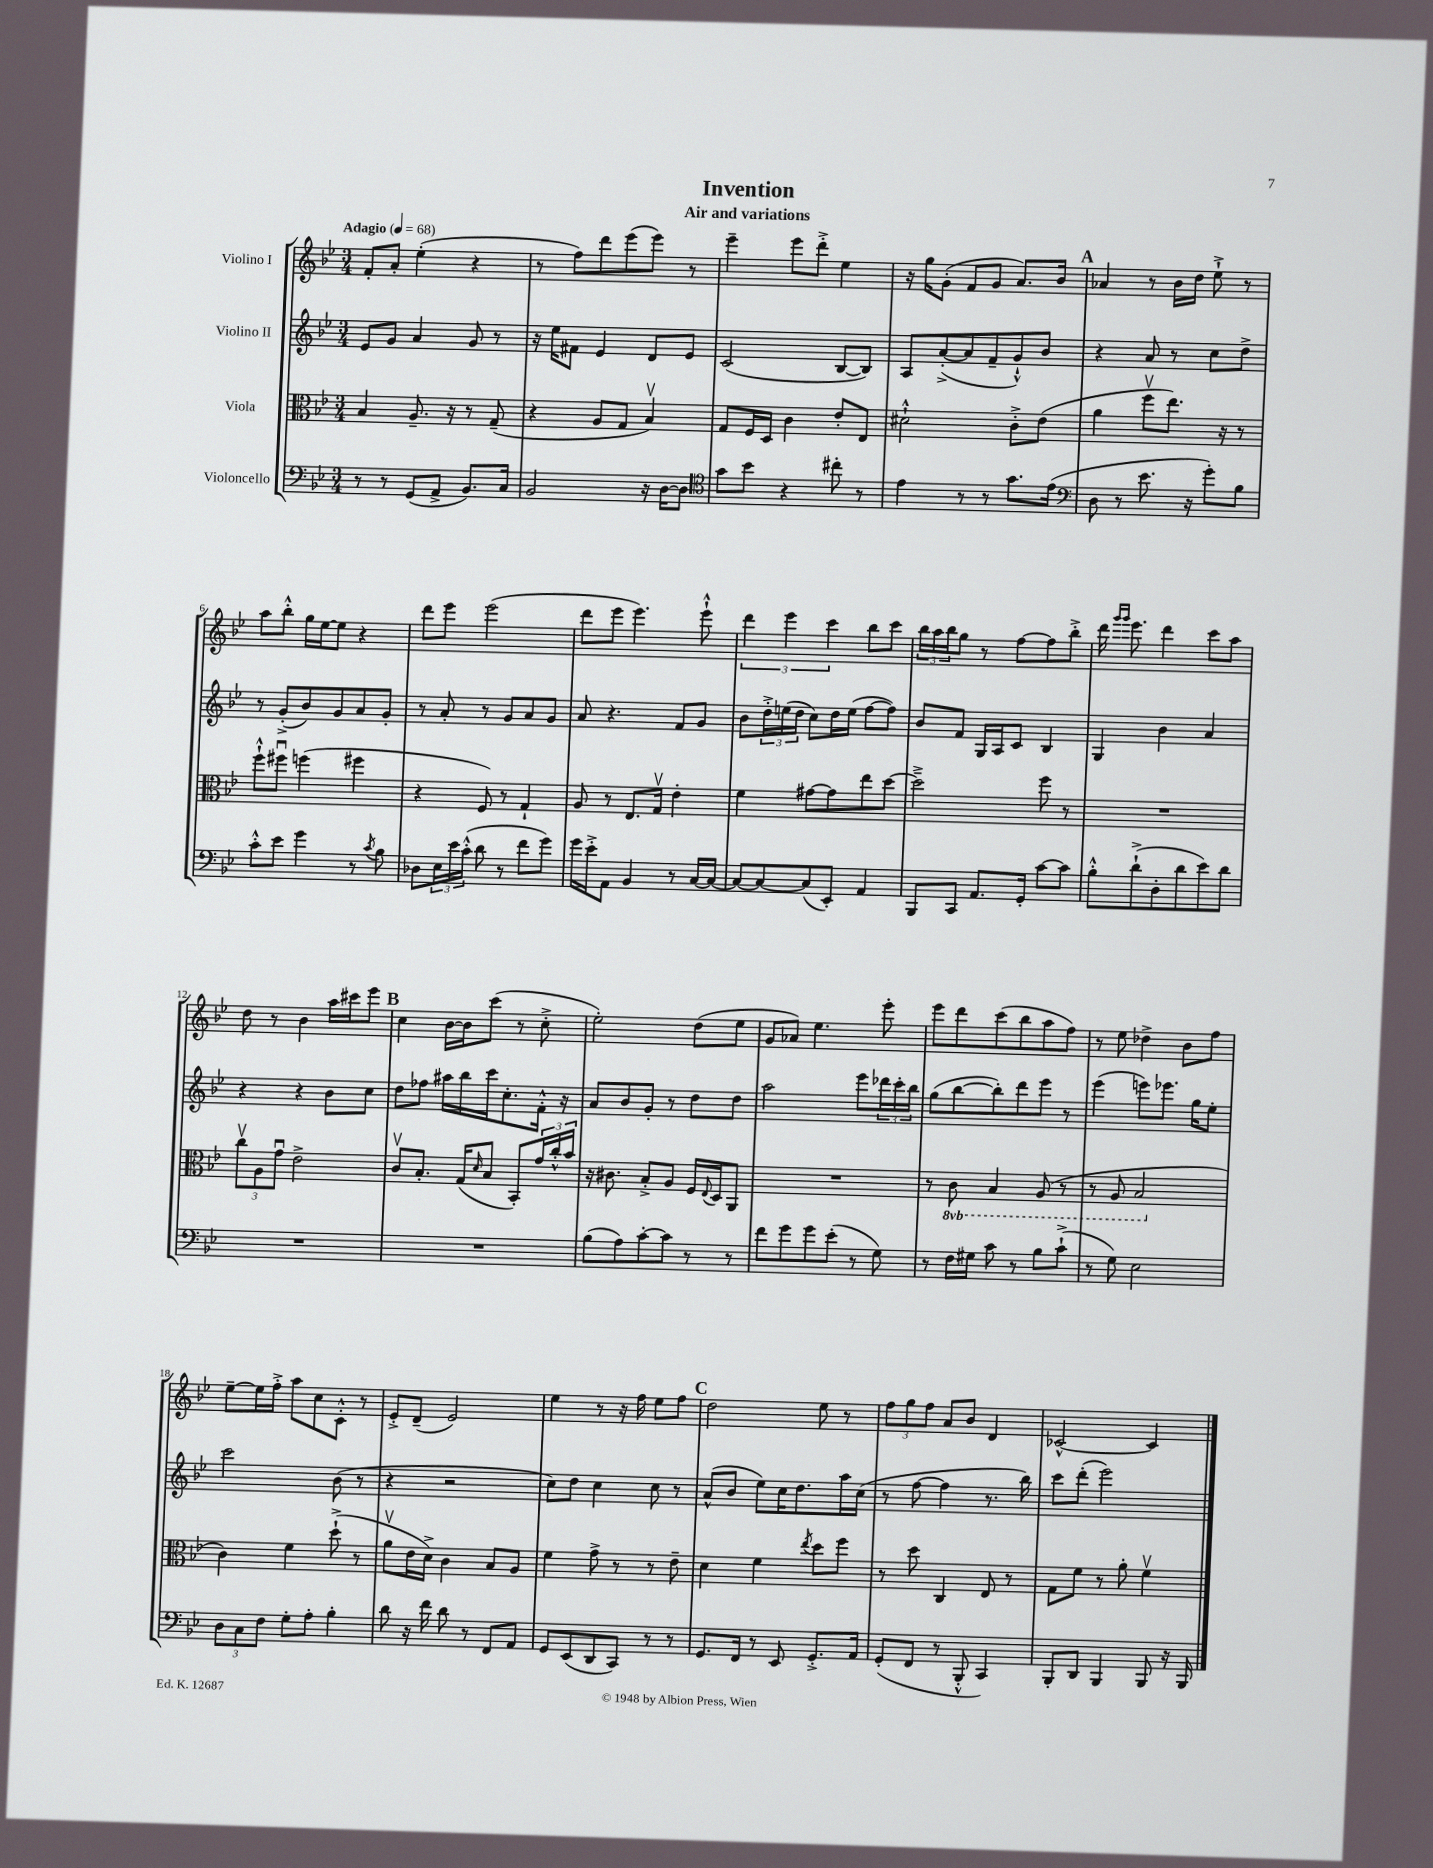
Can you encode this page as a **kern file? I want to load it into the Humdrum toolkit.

**kern	**kern	**kern	**kern
*part4	*part3	*part2	*part1
*staff4	*staff3	*staff2	*staff1
*I"Violoncello	*I"Viola	*I"Violino II	*I"Violino I
*clefF4	*clefC3	*clefG2	*clefG2
*k[b-e-]	*k[b-e-]	*k[b-e-]	*k[b-e-]
*M3/4	*M3/4	*M3/4	*M3/4
*MM68	*MM68	*MM68	*MM68
=1	=1	=1	=1
!	!	!	!LO:TX:a:B:t=Adagio
8r	4B-/	8e-/L	8f'/L
8r	.	8g/J	8a'/J
(8GG/L	8.A~/	4a/	(4ee-'\
8AA^/J	.	.	.
.	16r	.	.
8.BB-/L)	8r	8g/	4r
.	(8G~/	8r	.
16C/Jk	.	.	.
=2	=2	=2	=2
2BB-/	4r	16r	8r
.	.	16ee-\KL	.
.	.	8f#X\J	8ff\L)
.	8A/L	4e-/	8ddd\
.	8G/J	.	(8eee-\
16r	4B-v/)	8d/L	8eee-\J)
[16D\KL	.	.	.
8D\J]	.	8e-/J	8r
=3	=3	=3	=3
*clefC4	*	*	*
8g\L	8G/L	(2c/	4eee-~\
8b-\J	16F/L	.	.
.	16D/JJ	.	.
4r	4c\	.	8eee-\L
.	.	.	8ddd'^\J
8cc#X'\	8e-'/L	[8B-/L	4ee-\
8r	8E-/J	8B-/J])	.
=4	=4	=4	=4
4e-\	2d#X`^^\	8A/L	16r
.	.	.	16gg\KL
.	.	([8a'^/	(8g'\J
8r	.	8a/]	8f/L
8r	.	8f~/	8g/J
8.g\L	8c'^\L	8g`^^/)	8.a/L)
.	(8e-\J	8b-/J	.
(16e-\Jk	.	.	16b-/Jk
!!LO:REH:place=s1:t=A
=5	=5	=5	=5
*clefF4	*	*	*
8D\	4a\	4r	4a-X/
8r	.	.	.
8.e-\	8ffv\L	8a/	8r
.	8.ee-\J)	8r	16b-\LL
16r	.	.	16dd\JJ
8g'\L)	.	8cc\L	8ee-`^\
.	16r	.	.
8B-\J	8r	8dd^\J	8r
!!LO:LB:g=z
=6	=6	=6	=6
8c'^^\L	8ff`^^\L	8r	8aa\L
8e-\J	8ff#Xu\J	(8g'^/L	8bb-'^^\J
4g\	(4ffn\	8b-/)	16gg\LL
.	.	.	[16ee-\J
.	.	8g/	8ee-\J]
8r	4ff#X\	8a/	4r
8qc/	.	.	.
8B-\	.	8g'/J	.
=7	=7	=7	=7
8D-X\L	4r	8r	8ddd\L
24E-\L	.	8a'/	8eee-\J
24e-\	.	.	.
(24c'^^\JJ	.	.	.
8d\	8F/)	8r	(2eee-\
8r	8r	8g/L	.
8f\L	4G`/	8a/	.
8g\J)	.	8g/J	.
=8	=8	=8	=8
16g\LL	8A/	8a/	8ddd\L
16e-'^\J	.	.	.
8AA\J	8r	4.r	8eee-\J
4BB-/	8.E-/L	.	4.eee-\)
.	16Gv/Jk	.	.
8r	4e-'\	8f/L	.
[16C/LL	.	8g/J	8eee-`^^\
16C/JJ_	.	.	.
=9	=9	=9	=9
8C/L_	4f\	8b-\L	6ddd\
8C/_	.	24dd'^\L	.
.	.	(24een\	6eee-\
.	.	24dd\JJ	.
(8C/]	[8g#X\L	8cc\L)	.
.	.	.	6ccc\
8EE-'/J)	8g#\]	16dd\L	.
.	.	(16ee\JJ	.
4AA/	8ee-\	[8ff\L	8bb-\L
.	[8dd\J	8ff\J])	8ccc\J
=10	=10	=10	=10
8BBB-/L	2dd~^\]	8b-/L	24bb-\LL
.	.	.	24aa\
.	.	.	24bb-\J
8CC/J	.	8f/J	8gg\J
8.AA/L	.	16G/LL	8r
.	.	16A/J	.
.	.	8c/J	[8ff\L
16GG'/Jk	.	.	.
[8c\L	8ff\	4B-/	8ff\]
8c\J]	8r	.	8bb-'^\J
=11	=11	=11	=11
8B-'^^\L	2.r	4G/	16ddd\
.	.	.	16qqggg/LL
.	.	.	16qqggg/JJ
.	.	.	8.eee-\
(8d`^\	.	.	.
8D'\	.	4b-\	4ddd\
8d\	.	.	.
8e-\)	.	4a/	8ccc\L
8d\J	.	.	8aa\J
!!LO:LB:g=z
=12	=12	=12	=12
2.r	12ccv\L	4r	8dd\
.	12A\	.	.
.	.	.	8r
.	12gu\J	.	.
.	2e-^\	4r	4b-\
.	.	8b-\L	16aa\LL
.	.	.	16ccc#X\J
.	.	8cc\J	8eee-\J
!!LO:REH:place=s1:t=B
=13	=13	=13	=13
2.r	8cv/L	8dd\L	4cc\
.	8.B-'/J	8ff-X\J	.
.	.	16aa#X\LL	[16b-\LL
.	(16G/KL	16bb-\	16b-\J]
.	16qqd/	.	.
.	8B-/J	16ccc\J	(8ccc\J
.	.	8.cc'\	.
.	8BB-'/L)	.	8r
.	24g/L	16f'^^\Jk	8cc'^\
.	24cc'^^/	.	.
.	.	16r	.
.	24b-/JJ	.	.
=14	=14	=14	=14
(8B-\L	16r	8a/L	2ee-'\)
.	8.c#X\	.	.
8A\)	.	8b-/	.
[8c'\	8B-'^/L	8g'/J	.
8c\J]	8A/J	8r	.
8r	16F/LL	8dd\L	(8dd\L
.	8qqE-/	.	.
.	16D/J	.	.
8r	8AA/J	8dd\J	8ee-\J
=15	=15	=15	=15
8f\L	2.r	2aa\	8g/L
8g\	.	.	8a-X/J)
8g\	.	.	4.ee-\
(8e-'\J	.	.	.
8r	.	8eee-\L	.
8G\)	.	24ddd-X\L	8eee-'\
.	.	24ccc'\	.
.	.	24bb-\JJ	.
=16	=16	=16	=16
8r	8r	(8gg\L	8eee-\L
*	*8ba	*	*
16F\LL	8C\	[8bb-\	8ddd\
16G#X\JJ	.	.	.
8c\	4BB-/	8bb-'\])	(8ccc\
8r	.	8ddd\	8bb-\
8B-\L	(8AA/	8eee-\J	8aa\
(8c`^\J	8r	8r	8ff\J)
=17	=17	=17	=17
8r	8r	(4eee-\	8r
8G\)	8AA/	.	8ee-\
2E-\	2BB-/	8eeen\L)	4dd-X^\
.	.	8.eee-X\J	.
.	.	.	8b-\L
.	.	16gg\KL	.
.	.	8ee-'\J	8ff\J
!!LO:LB:g=z
=18	=18	=18	=18
*	*X8ba	*	*
12D\L	4c\)	2ccc\	[8ee-~\L
12C\	.	.	.
.	.	.	16ee-\L]
12F\J	.	.	.
.	.	.	16ff'^\JJ
8G'\L	4f\	.	8aa\L
8A'\J	.	.	8cc\
4B-'\	(8dd`^\	(8b-\	8c'^^\J
.	8r	8r	8r
=19	=19	=19	=19
8d\	8av\L	4r	8e-'^/L
16r	16e-\L	.	(8d~/J
16f\	16d^\JJ)	.	.
8d\	4c\	2r	2e-/)
8r	.	.	.
8FF/L	8B-/L	.	.
8AA/J	8A/J	.	.
=20	=20	=20	=20
8GG/L	4f\	8cc\L)	4ee-\
(8EE-/	.	8dd\J	.
8DD/	8g^\	4cc\	8r
8CC/J)	8r	.	16r
.	.	.	16ff\
8r	8r	8cc\	8ee-\L
8r	8e-~\	8r	8ff\J
!!LO:REH:place=s1:t=C
=21	=21	=21	=21
8.GG/L	4d\	(8a^^/L	2dd\
.	.	8b-/J	.
16FF/Jk	.	.	.
8r	4f\	8ee-\L)	.
8EE-/	.	16cc\K	.
.	.	8.dd\	.
.	8qee-/	.	.
8.GG'^/L	8dd\L	.	8ee-\
.	8ff\J	16aa\L	8r
16AA/Jk	.	(16cc\JJ	.
=22	=22	=22	=22
(8GG'/L	8r	8r	12ff\L
.	.	.	12gg\
8FF/J	8dd\	[8ff\	.
.	.	.	12ff\J
8r	4C/	4ff\]	8a/L
8BBB-'^^/	.	.	8b-/J
4CC/)	8E-/	8.r	4d/
.	8r	.	.
.	.	16bb-\)	.
=23	=23	=23	=23
8BBB-'/L	8G\L	8ccc\L	[2c-X^^/
8DD/J	8f\J	(8ddd'\J	.
4BBB-/	8r	2eee-\)	.
.	8a'\	.	.
8BBB-/	4fv\	.	4c-/]
16r	.	.	.
16BBB-/	.	.	.
==	==	==	==
*-	*-	*-	*-
